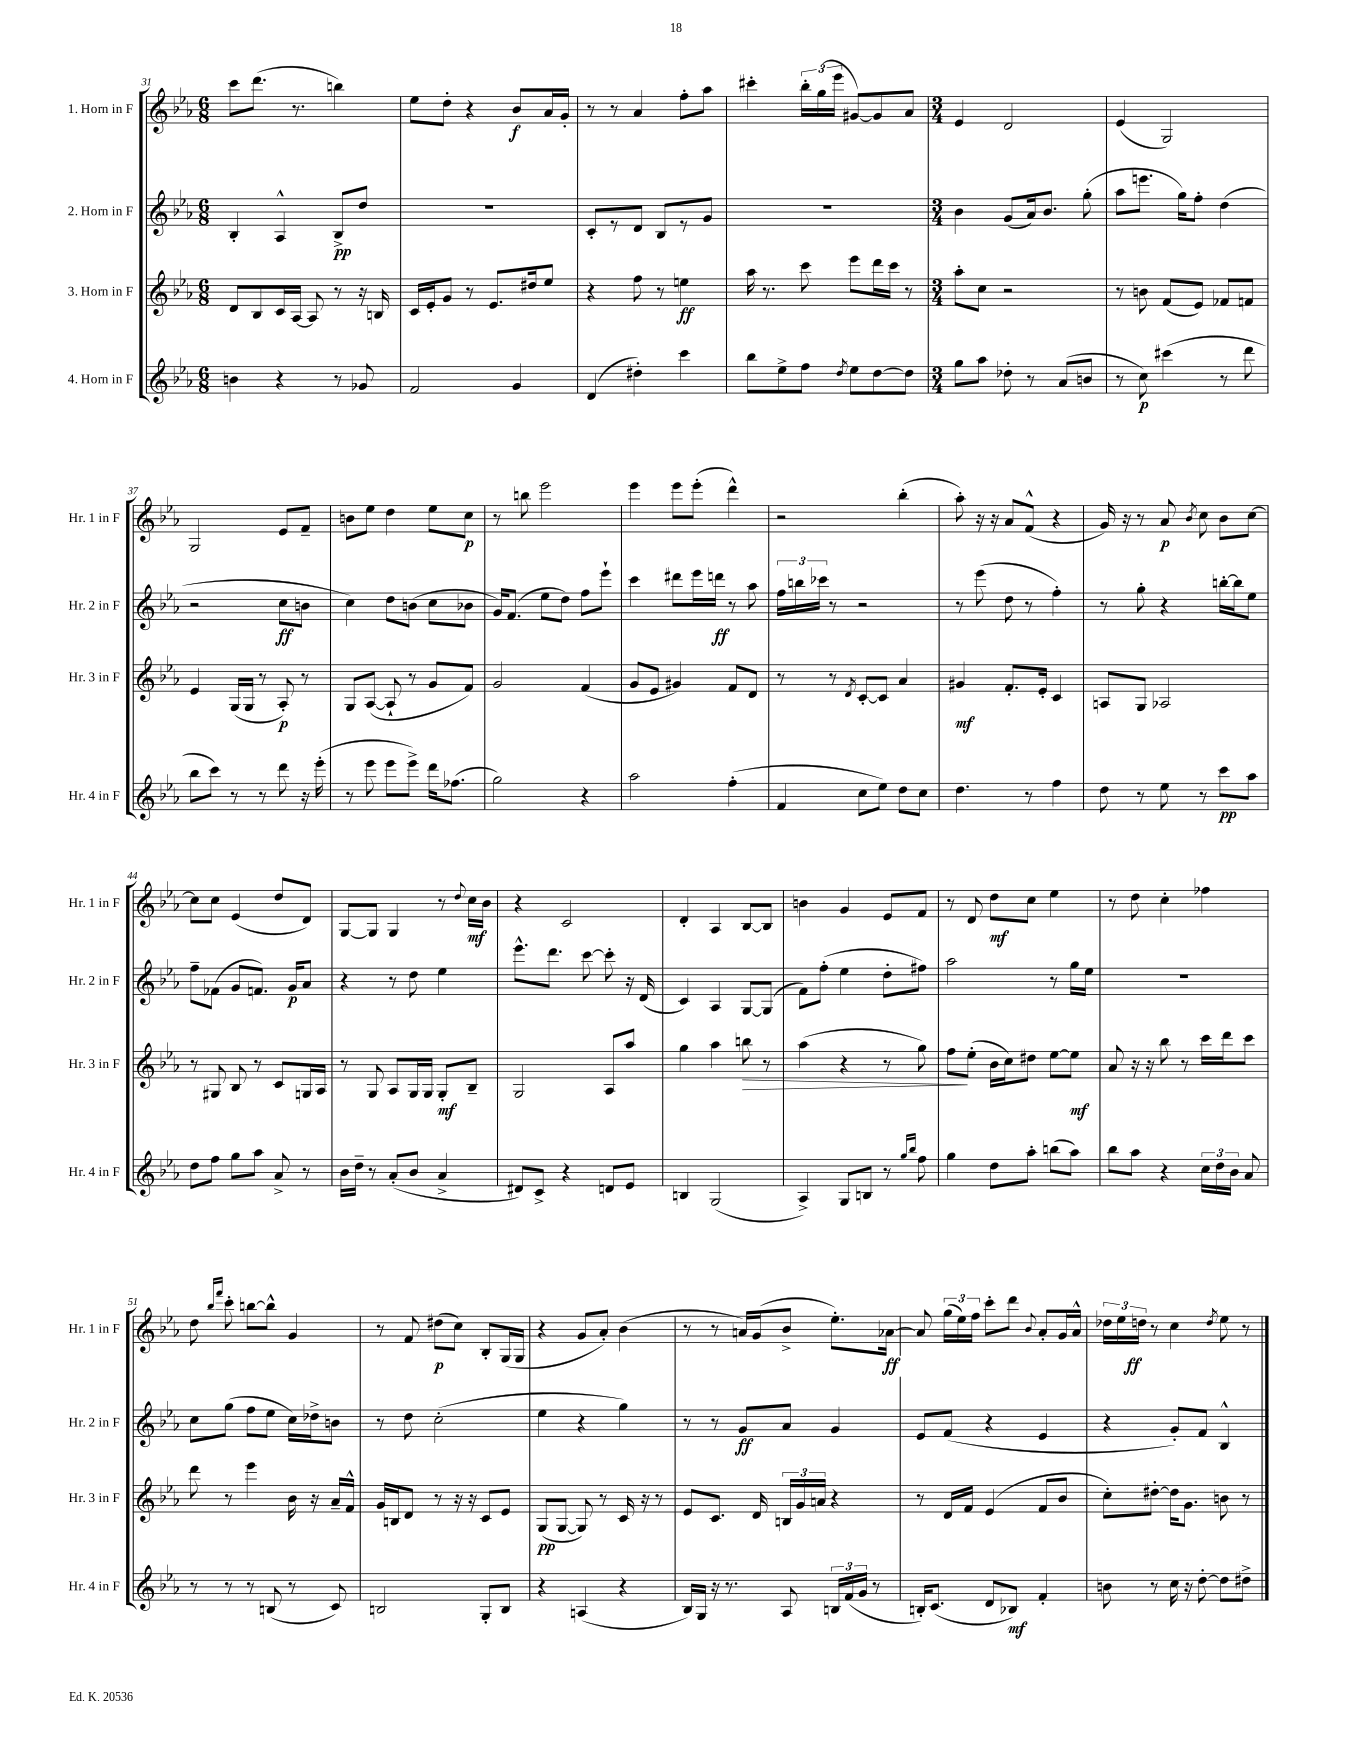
<<
\new StaffGroup <<
\new Staff = "s0" \with { instrumentName = "1. Horn in F" shortInstrumentName = "Hr. 1 in F" } {
    \clef treble \key ees \major \numericTimeSignature \time 6/8
    \autoBeamOff c'''8[ d'''8.]( r8. b''4) |
    ees''8[ d''8]-. r4 bes'8[\f aes'16 g'16]-. |
    r8 r8 aes'4 f''8[-. aes''8] |
    cis'''4-. \tuplet 3/2 { bes''16[-. g''16( ees'''16] } gis'8[~) gis'8 aes'8] |
    \numericTimeSignature \time 3/4 ees'4 d'2 |
    ees'4( g2) |
    g2 ees'8[ f'8]-- |
    b'8[ ees''8] d''4 ees''8[ c''8]\p |
    r8 b''8 ees'''2 |
    ees'''4 ees'''8[ ees'''8]-.( d'''4-^) |
    r2 bes''4-.( |
    aes''8-.) r16 r16 aes'8[ f'8]-^( r4 |
    g'16) r16 r8 aes'8\p \acciaccatura { bes'8 } c''8 bes'8[ c''8]~ |
    c''8[ c''8] ees'4( d''8[ d'8]) |
    g8[~ g8] g4 r8 \appoggiatura { d''8 } c''16[\mf bes'16] |
    r4 c'2 |
    d'4-. aes4 bes8[~ bes8] |
    b'4 g'4 ees'8[ f'8] |
    r8 d'8 d''8[\mf c''8] ees''4 |
    r8 d''8 c''4-. fes''4 |
    d''8 \grace { bes''16[ f'''16] } c'''8-. b''8[~ b''8]-^ g'4 |
    r8 f'8 dis''8[\p( c''8]) bes8[-. g16( g16] |
    r4 g'8[ aes'8]-.) bes'4( |
    r8 r8 a'16[) g'16( bes'8]-> ees''8.[-.) aes'16]~\ff |
    aes'8 \tuplet 3/2 { g''16[( ees''16) f''16] } c'''8[-. d'''8] \appoggiatura { bes'8 } aes'8[-. g'16 aes'16]-^ |
    \tuplet 3/2 { des''16[ ees''16 d''16]\ff } r8 c''4 \acciaccatura { d''8 } ees''8 r8 \bar "|." |
}
\new Staff = "s1" \with { instrumentName = "2. Horn in F" shortInstrumentName = "Hr. 2 in F" } {
    \clef treble \key ees \major \numericTimeSignature \time 6/8
    \autoBeamOff bes4-. aes4-^ bes8[->\pp d''8] |
    R2. |
    c'8[-. r8 d'8] bes8[ r8 g'8] |
    R2. |
    \numericTimeSignature \time 3/4 bes'4 g'8[( aes'16) bes'8.] g''8-.( |
    aes''8[ e'''8.] g''16[) f''8]-. d''4( |
    r2 c''8[\ff b'8] |
    c''4) d''8[ b'8]( c''8[ bes'8] |
    g'16[) f'8.]( ees''8[ d''8]) f''8[ ees'''8]-! |
    c'''4 dis'''8[ ees'''16 d'''16]\ff r8 aes''8 |
    \tuplet 3/2 { f''16[ b''16 ces'''16] } r8 r2 |
    r8 ees'''8( d''8 r8 f''4-.) |
    r8 g''8-. r4 b''16[~-. b''16 ees''8] |
    f''8[-- fes'8]( g'8[ f'8.]) g'16[\p aes'8] |
    r4 r8 d''8 ees''4 |
    ees'''8.[-^ d'''8.] c'''8~ c'''8-. r16 d'16( |
    c'4) aes4 g8[~ g8]( |
    f'8[) f''8]-.( ees''4 d''8[-. fis''8]) |
    aes''2 r8 g''16[ ees''16] |
    r2. |
    c''8[ g''8]( f''8[ ees''8] c''16[) des''16-> b'8] |
    r8 d''8 c''2-.( |
    ees''4 r4 g''4) |
    r8 r8 g'8[\ff aes'8] g'4 |
    ees'8[ f'8]( r4 ees'4 |
    r4 g'8[-.) f'8] bes4-^ \bar "|." |
}
\new Staff = "s2" \with { instrumentName = "3. Horn in F" shortInstrumentName = "Hr. 3 in F" } {
    \clef treble \key ees \major \numericTimeSignature \time 6/8
    \autoBeamOff d'8[ bes8 c'16 aes16]~ aes8 r8 r16 b16 |
    c'16[ ees'16-. g'8] r8 ees'8.[ dis''16 ees''8] |
    r4 f''8 r8 e''4\ff |
    aes''16 r8. c'''8 ees'''8[ d'''16 c'''16] r8 |
    \numericTimeSignature \time 3/4 aes''8[-. c''8] r2 |
    r8 b'8 f'8[( ees'8]) fes'8[ f'8] |
    ees'4 g16[( g16] r8 aes8-.\p) r8 |
    g8[ aes8]~( aes8-! r8 g'8[ f'8]) |
    g'2 f'4( |
    g'8[ ees'8] gis'4) f'8[ d'8] |
    r8 r8 \acciaccatura { d'8 } c'8[~-. c'8] aes'4 |
    gis'4\mf f'8.[-. ees'16]-. c'4 |
    a8[ g8] aes2 |
    r8 gis8 bes8 r8 c'8[ g16 aes16] |
    r8 g8 aes8[ g16 g16] g8[-.\mf bes8]-- |
    g2 aes8[ aes''8] |
    g''4 aes''4 b''8\> r8 |
    aes''4( r4 r8 g''8) |
    f''8[\! ees''8]-.( bes'16[ c''16) dis''8] ees''8[~ ees''8]\mf |
    aes'8 r16 r16 bes''8 r8 c'''16[ d'''16 c'''8] |
    d'''8 r8 ees'''4 bes'16 r16 aes'16[-- f'16]-^ |
    g'16[ b16 d'8] r8 r16 r16 c'8[ ees'8] |
    g8[\pp( g8]~ g8) r8 c'16 r16 r8 |
    ees'8[ c'8.] d'16 \tuplet 3/2 { b16[ g'16 a'16] } r4 |
    r8 d'16[ f'16] ees'4( f'8[ bes'8] |
    c''8[-.) dis''8]~-. dis''16[ g'8.] b'8 r8 \bar "|." |
}
\new Staff = "s3" \with { instrumentName = "4. Horn in F" shortInstrumentName = "Hr. 4 in F" } {
    \clef treble \key ees \major \numericTimeSignature \time 6/8
    \autoBeamOff b'4 r4 r8 ges'8 |
    f'2 g'4 |
    d'4( dis''4-.) c'''4 |
    bes''8[ ees''8-> f''8] \acciaccatura { d''8 } ees''8[ d''8~ d''8] |
    \numericTimeSignature \time 3/4 g''8[ aes''8] des''8-. r8 aes'8[( b'8] |
    r8 c''8\p) cis'''4( r8 d'''8 |
    bes''8[ c'''8]) r8 r8 d'''8 r16 ees'''16-.( |
    r8 ees'''8 ees'''8[ ees'''8]->) d'''16[ fes''8.]( |
    g''2) r4 |
    aes''2 f''4-.( |
    f'4 c''8[ ees''8]) d''8[ c''8] |
    d''4. r8 f''4 |
    d''8 r8 ees''8 r8 c'''8[\pp aes''8] |
    d''8[ f''8] g''8[ aes''8] aes'8-> r8 |
    bes'16[ d''16]-- r8 aes'8[-.( bes'8] aes'4-> |
    dis'8[) c'8]-> r4 d'8[ ees'8] |
    b4 g2( |
    aes4->) g8[ b8] r8 \grace { g''16[ bes''16] } f''8 |
    g''4 d''8[ aes''8]-. b''8[( aes''8]) |
    bes''8[ aes''8] r4 \tuplet 3/2 { c''16[ d''16 bes'16] } aes'8 |
    r8 r8 r8 b8( r8 c'8) |
    b2 g8[-. b8] |
    r4 a4( r4 |
    bes16[) g16] r16 r8. aes8 \tuplet 3/2 { b16[ f'16( g'16] } r8 |
    b16[-.) c'8.]( d'8[ bes8]\mf) f'4-. |
    b'8 r8 c''16 r16 d''8~-. d''8[ dis''8]-> \bar "|." |
}
>>
>>
\layout { \context { \Score currentBarNumber = #31 } }
